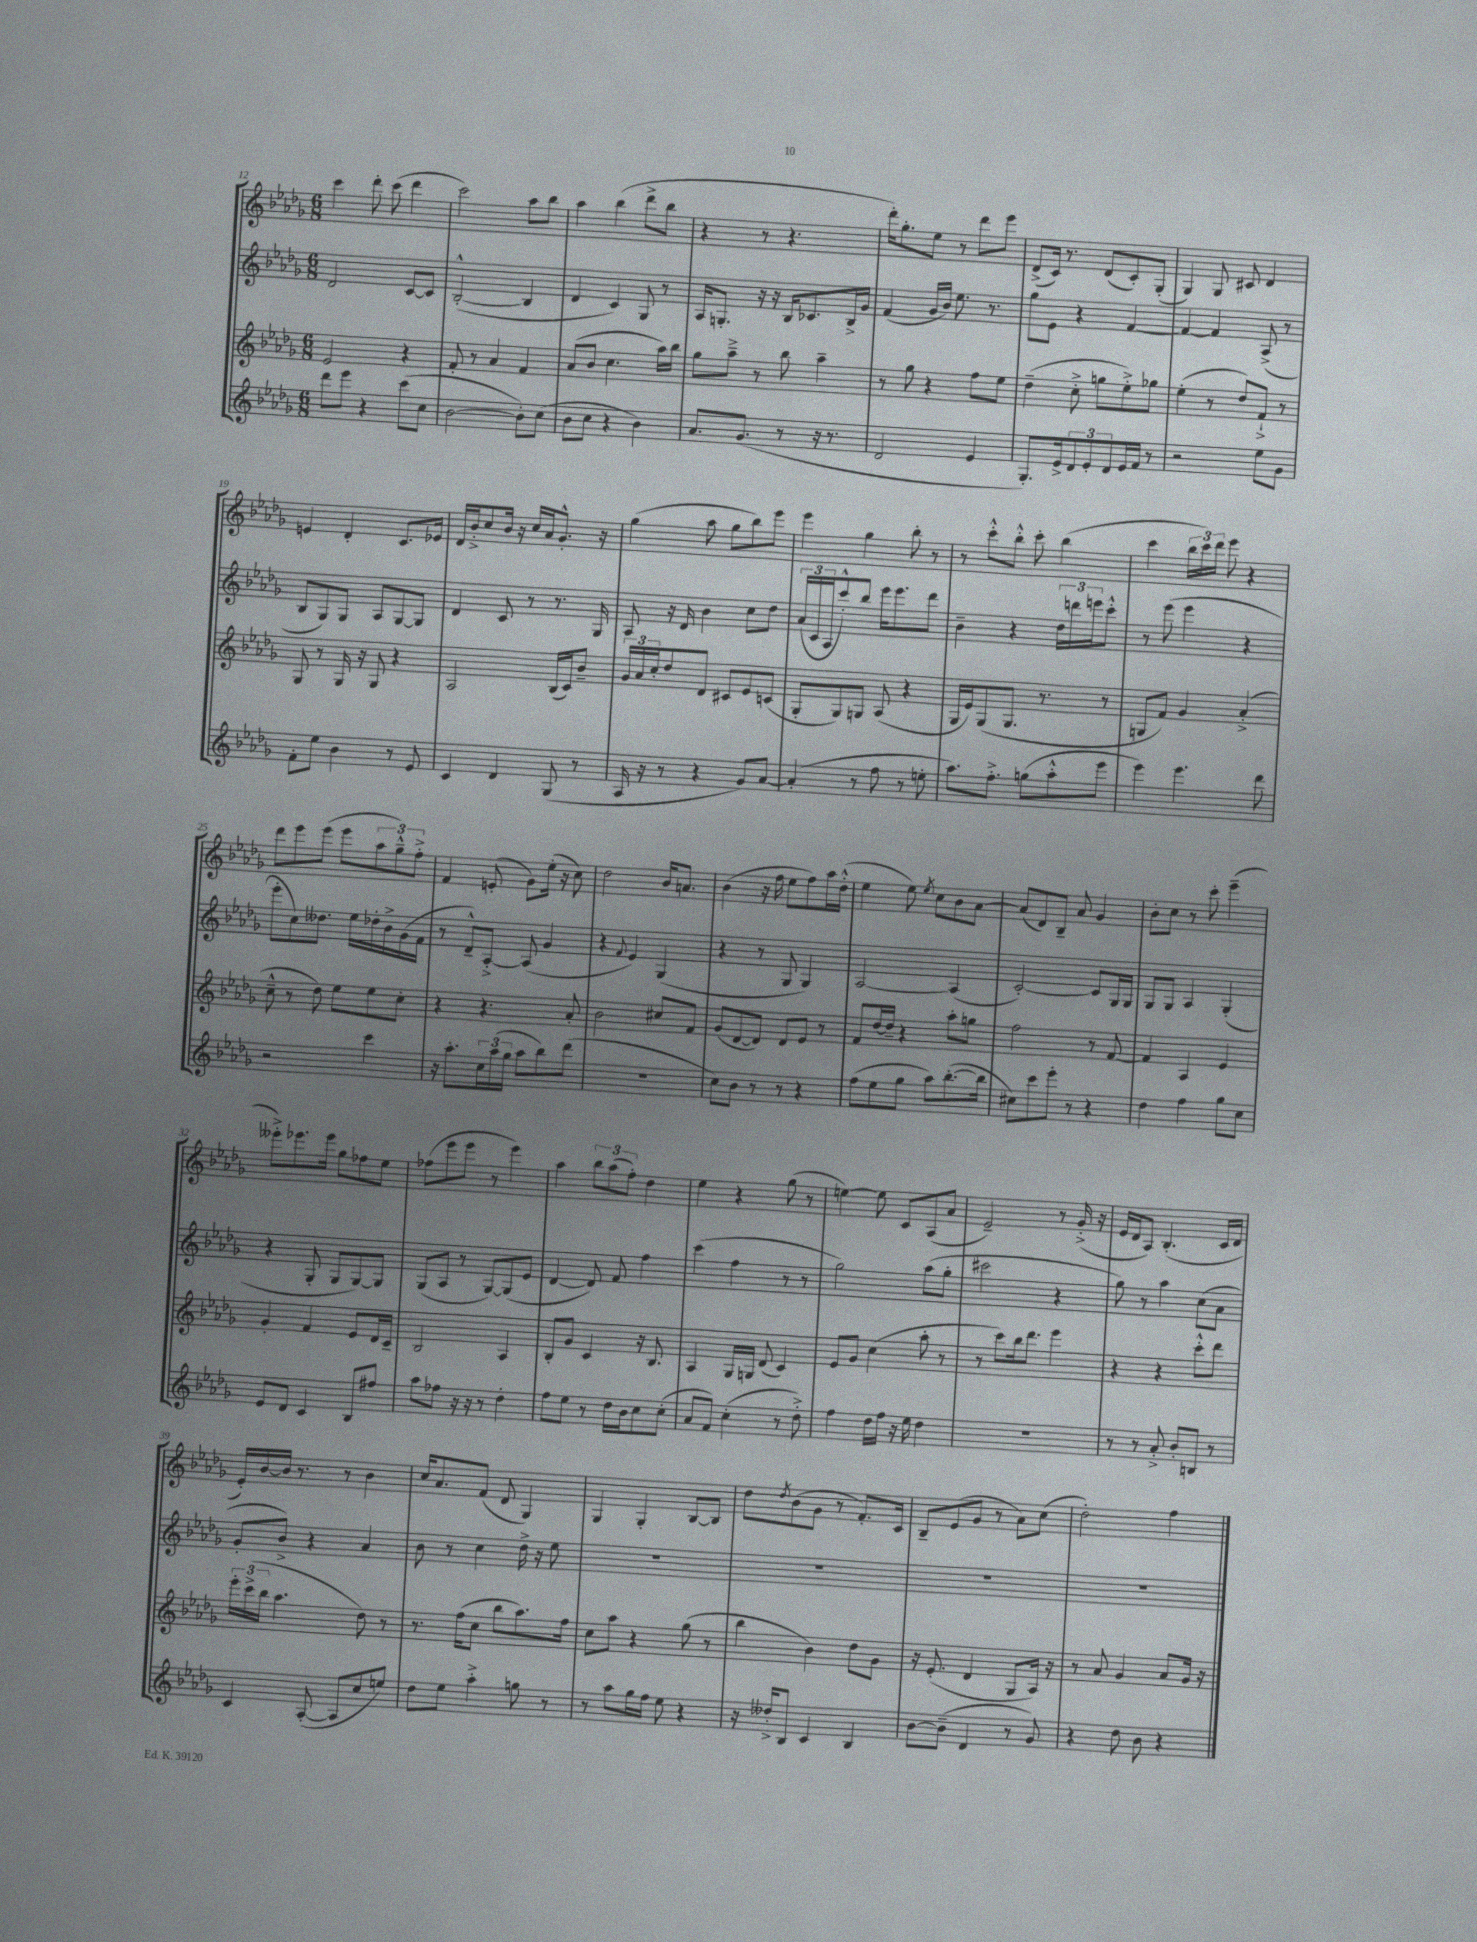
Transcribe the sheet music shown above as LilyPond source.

<<
\new StaffGroup <<
\new Staff = "s0" {
    \clef treble \key des \major \numericTimeSignature \time 6/8
    c'''4 des'''8-. c'''8( des'''4 |
    c'''2) aes''8 bes''8 |
    aes''4 bes''4( des'''8-> bes''8 |
    r4 r8 r4. |
    des'''16-.) ges''8.-. ees''8 r8 des'''8 ees'''8 |
    des'8->( c'16) r8. des'8( c'8-.) ges8-.( |
    ges4) ges8 cis'8 des'4 |
    e'4 des'4-. c'8. ees'16 |
    des'16 bes'16-.-> c''8 bes'16 r16 c''16 aes'16 ges'8.-.-^ r16 |
    ges''4( aes''8 ges''8 bes''8) ees'''8 |
    ees'''4 ges''4 bes''8-. r8 |
    r8 c'''8-.-^ bes''8-.-^ c'''8-. bes''4( |
    c'''4 \tuplet 3/2 { bes''16 c'''16) des'''16 } ees'''8 r4 |
    des'''8 ees'''8 ees'''8( ees'''8 \tuplet 3/2 { aes''8 ges''8---^) f''8-.-> } |
    f'4 e'8-.( ges'8) ees''16-.( r16 c''8) |
    des''2 bes'16 a'8. |
    bes'4( r16 f''16 ees''8 f''8) aes''16 des''16-.-^( |
    ees''4 ees''8) \acciaccatura { ees''8 } c''8 bes'8 aes'8~ |
    aes'8( des'8) bes8-- aes'8 ges'4 |
    bes'8-. c''8 r8 c'''8-. ees'''4--( |
    eeses'''8-.->) ees'''8. ees'''16 ges''8 fes''8 ees''8 |
    fes''8( ees'''8 ees'''8 r8 ees'''4) |
    aes''4 \tuplet 3/2 { bes''8 aes''8( f''8-.) } des''4 |
    ees''4 r4 ges''8( r8 |
    e''4~) e''8 c'8 aes8( aes'8 |
    ees'2--) r8 ges'16-.->( r16 |
    ees'16 des'16 aes8) bes4.-.( c'16 des'16 |
    ees'16-.) bes'16~ bes'16 r8. r8 bes'4 |
    c''16 aes'8. f'8( des'8 ges4) |
    ges4 ges4-. bes8~ bes8 |
    des''8 \acciaccatura { des''8 } bes'8( ges'8 r8 f'8.-.) c'16 |
    bes8-- ees'8( ges'8 r8 aes'8) c''8( |
    des''2-.) f''4 \bar "|." |
}
\new Staff = "s1" {
    \clef treble \key des \major \numericTimeSignature \time 6/8
    des'2 c'8~ c'8 |
    bes2~-.-^( bes4 |
    des'4 c'4) ges8 r8 |
    aes16 g8.-. r16 r16 bes16 ces'8. bes16-> ges'16 |
    f'4( ges'16 bes'16) ees''8. r8. |
    ges''8 ees'8 r4 f'4~ |
    f'4~ f'4 aes8->( r8 |
    bes8 ges8) ges8 aes8 ges8~ ges8 |
    des'4 c'8 r8 r8. ges16 |
    aes8 r16 des'16 bes'4 c''8 des''8 |
    \tuplet 3/2 { aes'16( c'16 aes16 } c'''8-.-^) bes''8 ees'''16 ees'''8. des'''8 |
    bes'4-- r4 \tuplet 3/2 { des''16 d'''16 e'''16 } c'''8-.-^ |
    r8 ees'''8( ees'''4 r4 |
    ees'''8-. c''8) deses''8. ees''16 des''16-. bes'16-> ges'16( f'16 |
    r8 des'8---^) aes8~-.-> aes8( ges'4 |
    r4 \appoggiatura { f'8 } ees'4) ges4( |
    r4 r8 ges8 ges4) |
    aes2~ aes4( |
    c'2~-.) c'8 ges16 ges16 |
    ges8 ges8 aes4 ges4-.( |
    r4 ges8-. ges8 ges8~) ges8 |
    ges8( aes8 r8 ges8~) ges8( ees'8 |
    des'4~ des'8) f'8 f''4 |
    c'''4( f''4 r8 r8 |
    ges''2) aes''8( ges''8-. |
    cis'''2 r4 |
    ges''8) r8 aes''4 c''8( aes'8 |
    ges'8-. bes'8->) r4 aes'4 |
    bes'8 r8 c''4 des''16-> r16 ees''8 |
    R2. |
    R2. |
    R2. |
    R2. \bar "|." |
}
\new Staff = "s2" {
    \clef treble \key des \major \numericTimeSignature \time 6/8
    ees'2 r4 |
    f'8-. r8 aes'4 f'4 |
    aes'8( bes'8 c''4. aes''16) bes''16 |
    ges''8 aes''8---> r8 bes''8 aes''4-- |
    r8 ges''8 r4 f''8 ees''8 |
    des''4--( c''8-.-> g''8 ees''8-.->) ges''8 |
    ees''4-.( r8 des''8) f'8-!-> r8 |
    ges8 r8 ges16 r16 ges8 r4 |
    aes2 bes16( c'16) bes'8-- |
    \tuplet 3/2 { ges'16 aes'16 c''16-. } des''8 des'8 cis'8 ees'8 c'8( |
    ges8-. ges8) g8 aes8( r4 |
    ges16 ees'16) ges8( ges8. r8. r8 |
    g8 f'8) ges'4 aes'4-.->( |
    c''8---^ r8 des''8) ees''8 ees''8 c''8-. |
    r4 r4. aes'8-. |
    bes'2 cis''8 f'8 |
    ges'8( des'8~ des'8) des'8 ees'8 r8 |
    f'8 des''16~ des''16-- r4 aes''8-. g''8 |
    f''2 r8 f'8~ |
    f'4 aes4 ees'4 |
    ges'4-. f'4 ees'8 des'16 c'16-- |
    bes2 aes4 |
    bes8-. ges'8 c'4 r16 bes8. |
    aes4 ges16 g16 des'8( c'4) |
    ees'8 ges'8 c''4( aes''8-. r8 |
    r8 c'''8) bes''16 des'''8. ees'''4 |
    r4 r4 c'''8-.-^ des'''8 |
    \tuplet 3/2 { ees'''16-. c'''16->( bes''16 } aes''4. des''8) r8 |
    r8. f''16( c''8 bes''8 aes''8.) f''16 |
    c''8 aes''8 r4 ges''8( r8 |
    bes''4 bes'4) des''8 ges'8 |
    r16 ees'8.-.( des'4 ges8 aes16) r16 |
    r8 aes'8 ges'4 aes'8 ges'16 r16 \bar "|." |
}
\new Staff = "s3" {
    \clef treble \key des \major \numericTimeSignature \time 6/8
    des'''8 ees'''8 r4 c'''8( c''8 |
    bes'2~ bes'8-.) c''8( |
    bes'8 c''8 r4 bes'4) |
    aes'8. ges'8.( r8 r16 r8. |
    des'2 ees'4 |
    ges8.-.) ees'16-> \tuplet 3/2 { des'8 ees'8-. des'8 } ees'16 f'16 r8 |
    r2 ees''8 ges'8 |
    f'8-. ees''8 bes'4 r8 ees'8 |
    c'4 des'4 ges8( r8 |
    aes16 r16 r8 r4 ges'8) aes'8~ |
    aes'4-.( r8 f''8 r8 e''8-. |
    aes''8.) f''8.-.-> g''8( aes''8-.-^ ees'''8 |
    ees'''4) ees'''4. des'''8 |
    r2 c'''4 |
    r16 aes''8.-. \tuplet 3/2 { c''16 aes''16( ges''16 } aes''8 bes''8) des'''8( |
    R2. |
    c''8) bes'8 r8 r8 r4 |
    f''8( ees''8 ges''8 aes''8) bes''8.~-.( bes''16 |
    cis''8) c'''8 ees'''8-. r8 r4 |
    des''4 f''4 ges''8 c''8 |
    ees'8 des'8 c'4 bes8 fis''8 |
    aes''8 fes''8 r16 r16 r8 des''4-. |
    f''8 ees''8 r8 des''16 bes'16 c''8 c''8-.( |
    aes'8 f'8) c''4-.( r8 des''8-.->) |
    f''4 des''16 f''16 r16 ees''16 des''4 |
    R2. |
    r8 r8 aes'8-.-> bes'8-. b8 r8 |
    c'4 aes8~-.( aes8 c''8 e''8) |
    des''8 ees''8 aes''4-.-> g''8 r8 |
    r8 aes''8 ges''16 f''16 ees''8 r4 |
    r16 deses''16-.-> bes8 c'4 bes4 |
    bes'8~ bes'8--( des'4 r8 ges'8) |
    r4 des''8 bes'8 r4 \bar "|." |
}
>>
>>
\layout { \context { \Score currentBarNumber = #12 } }
